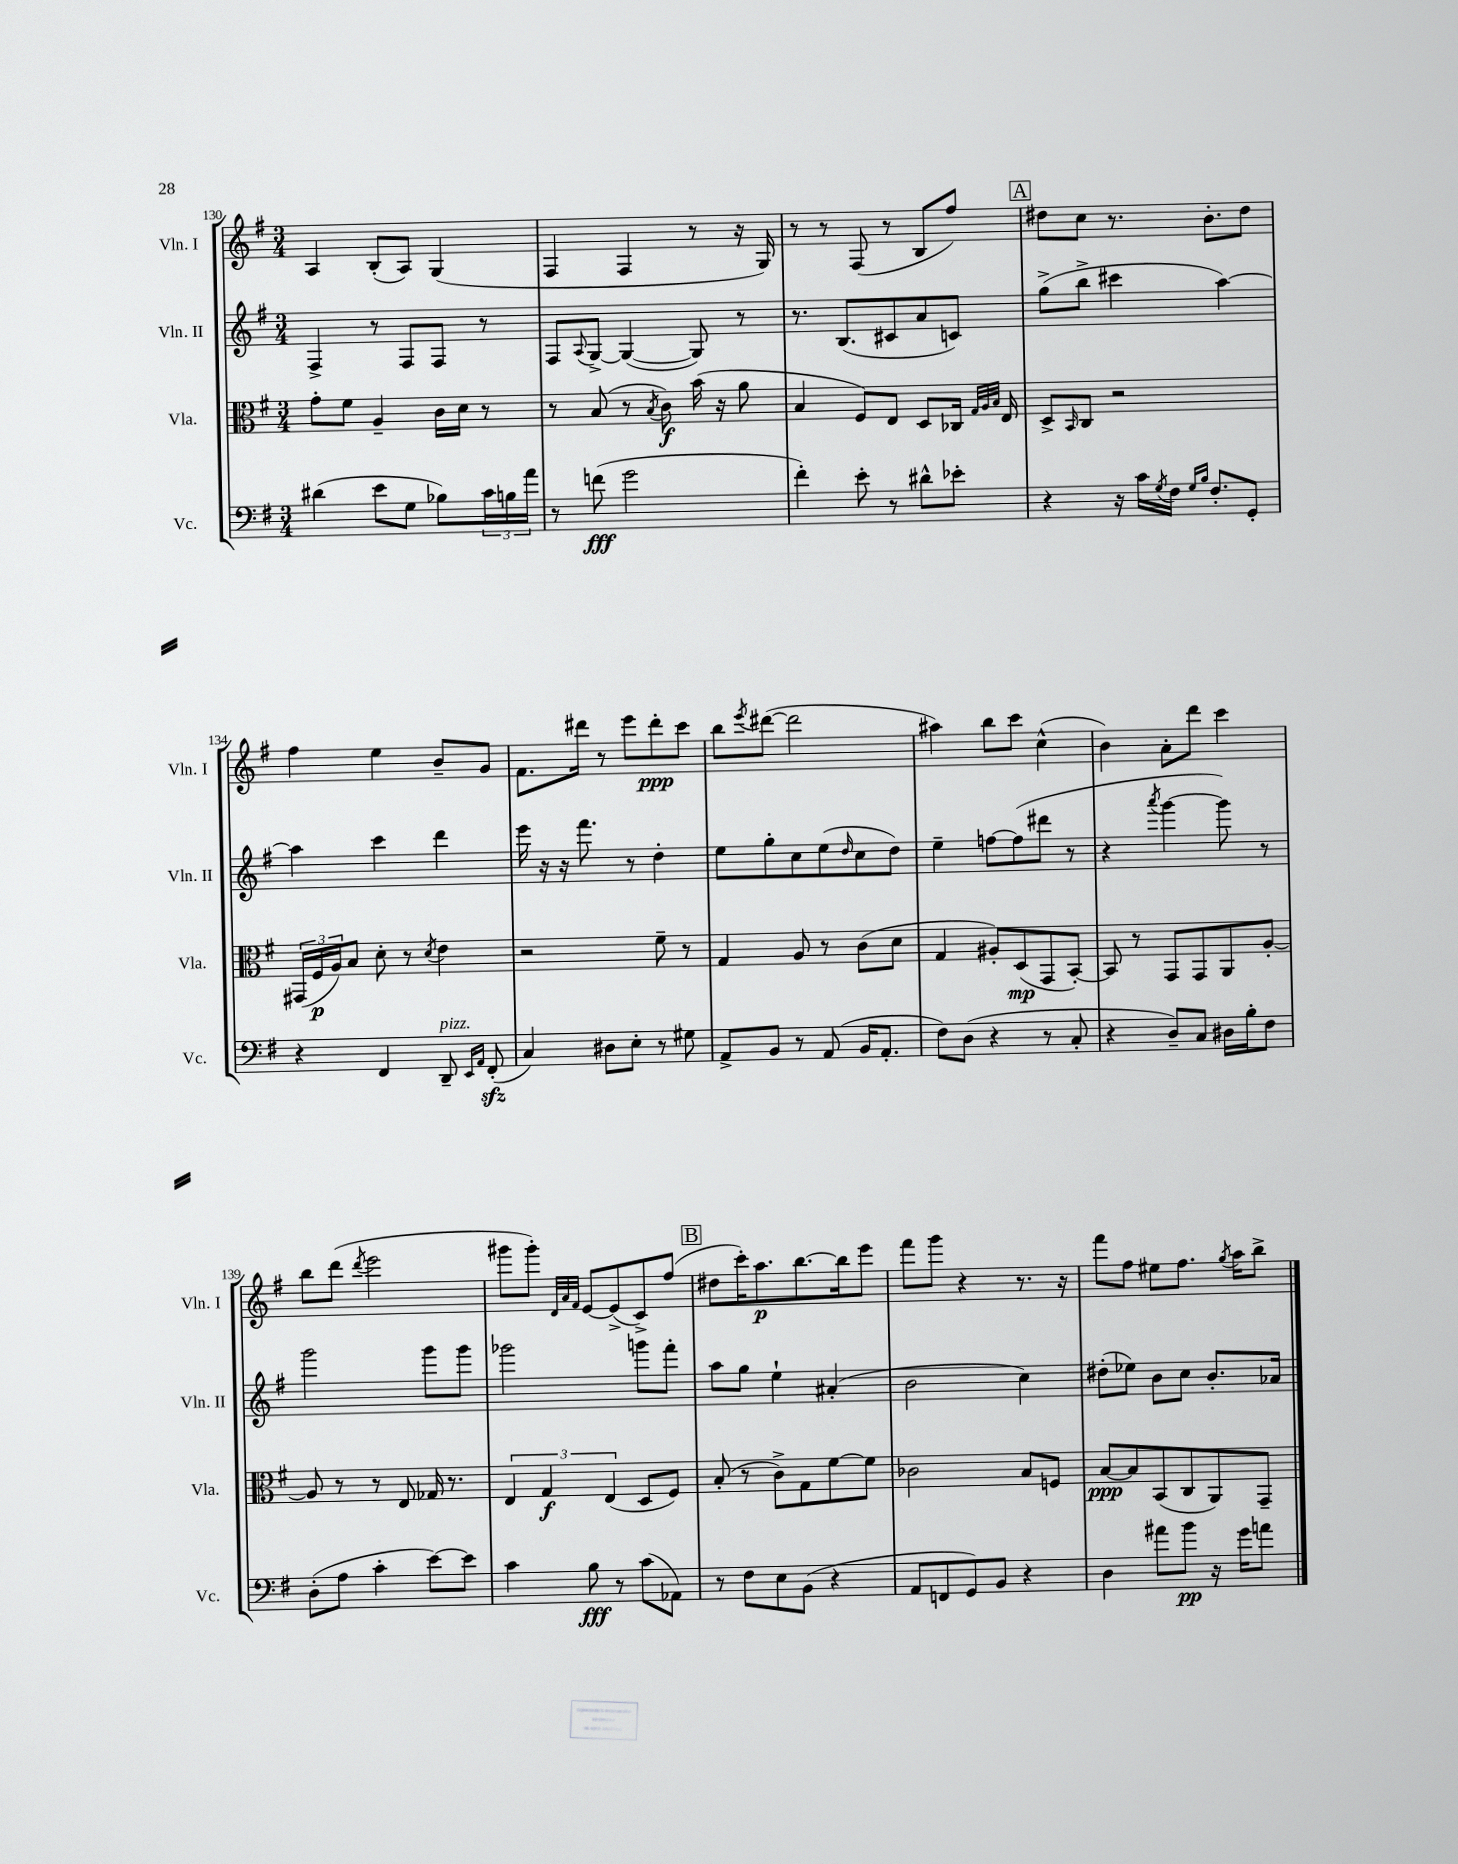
<<
\new StaffGroup <<
\new Staff = "s0" \with { instrumentName = "Vln. I" shortInstrumentName = "Vln. I" } {
    \clef treble \key g \major \numericTimeSignature \time 3/4
    a4 b8-.( a8) g4( |
    fis4 fis4 r8 r16 g16) |
    r8 r8 fis8( r8 b8 fis''8) |
    \mark \markup { \box "A" } dis''8 c''8 r8. b'8.-. dis''8 |
    fis''4 e''4 b'8-- g'8 |
    fis'8. dis'''16 r8 e'''8 dis'''8-.\ppp c'''8 |
    b''8 \acciaccatura { e'''8 } dis'''8~( dis'''2 |
    ais''4) b''8 c'''8 c''4-^( |
    b'4) a'8-. d'''8 c'''4 |
    b''8 d'''8( \acciaccatura { d'''8 } e'''2 |
    gis'''8 gis'''8-.) \grace { d'32 a'32 fis'32 } e'8~ e'8->( c'8->) fis''8( |
    \mark \markup { \box "B" } dis''8 c'''16-.) a''8.\p b''8.~ b''16 e'''8 |
    fis'''8 g'''8 r4 r8. r16 |
    fis'''8 fis''8 eis''8 fis''8. \acciaccatura { g''8 } a''16 b''8-> \bar "|." |
}
\new Staff = "s1" \with { instrumentName = "Vln. II" shortInstrumentName = "Vln. II" } {
    \clef treble \key g \major \numericTimeSignature \time 3/4
    fis4-> r8 fis8 fis8 r8 |
    fis8 \appoggiatura { a8 } g8~-> g4~( g8) r8 |
    r8. b8.( cis'8 a'8 c'8) |
    \mark \markup { \box "A" } g''8->( b''8-> cis'''4 a''4~) |
    a''4 c'''4 d'''4 |
    e'''16 r16 r16 fis'''8. r8 d''4-. |
    e''8 g''8-. c''8 e''8( \grace { d''16 } c''8 d''8) |
    e''4-- f''8~ f''8( dis'''8 r8 |
    r4 \acciaccatura { a'''8 } g'''4~ g'''8) r8 |
    g'''2 g'''8 g'''8 |
    ges'''2 g'''8 fis'''8-. |
    \mark \markup { \box "B" } a''8 g''8 e''4-! ais'4-.( |
    b'2 c''4) |
    dis''8-.( ees''8) b'8 c''8 b'8.-. aes'16 \bar "|." |
}
\new Staff = "s2" \with { instrumentName = "Vla." shortInstrumentName = "Vla." } {
    \clef alto \key g \major \numericTimeSignature \time 3/4
    g'8-. fis'8 a4-- c'16 d'16 r8 |
    r8 b8( r8 \acciaccatura { b8 } c'8\f) b'16( r16 a'8 |
    b4 fis8) e8 d8 ces16 \grace { g32 a32 b32 } e16 |
    \mark \markup { \box "A" } d8-> \grace { b,16 } c8 r2 |
    \tuplet 3/2 { gis,16( fis16\p a16) } b8 d'8-. r8 \acciaccatura { d'8 } e'4 |
    r2 fis'8-- r8 |
    g4 a8 r8 c'8( d'8 |
    g4 ais8-.) d8\mp( g,8 b,8~-.) |
    b,8 r8 g,8 g,8 a,8 a8~-. |
    a8 r8 r8 e8 ges16 r8. |
    \tuplet 3/2 { e4 g4\f e4( } d8 fis8) |
    \mark \markup { \box "B" } b8-.( r8 c'8->) g8 fis'8~ fis'8 |
    ces'2 b8 f8 |
    b8~\ppp b8 b,8( c8 a,8) g,8-- \bar "|." |
}
\new Staff = "s3" \with { instrumentName = "Vc." shortInstrumentName = "Vc." } {
    \clef bass \key g \major \numericTimeSignature \time 3/4
    dis'4( e'8 g8 bes8) \tuplet 3/2 { c'16 b16 a'16 } |
    r8 f'8\fff( g'2 |
    fis'4-.) e'8-. r8 dis'8-^ ees'8-. |
    \mark \markup { \box "A" } r4 r16 c'16 \acciaccatura { g8 } fis16 \grace { g16 b16 } fis8.-. g,8-. |
    r4 fis,4 d,8--^\markup { \italic "pizz." } \grace { e,16 a,16 } fis,8-.\sfz( |
    c4) dis8 e8-. r8 gis8 |
    a,8-> b,8 r8 a,8( b,16 a,8.-. |
    fis8) d8( r4 r8 c8-. |
    r4 d8--) c8 dis16 b16-. fis8 |
    d8-.( a8 c'4-. e'8~) e'8 |
    c'4 b8\fff r8 c'8( aes,8) |
    \mark \markup { \box "B" } r8 fis8 e8 b,8( r4 |
    a,8 f,8 g,8) b,8 r4 |
    d4 ais'8 b'8\pp r16 g'16 a'8 \bar "|." |
}
>>
>>
\layout { \context { \Score currentBarNumber = #130 } }
